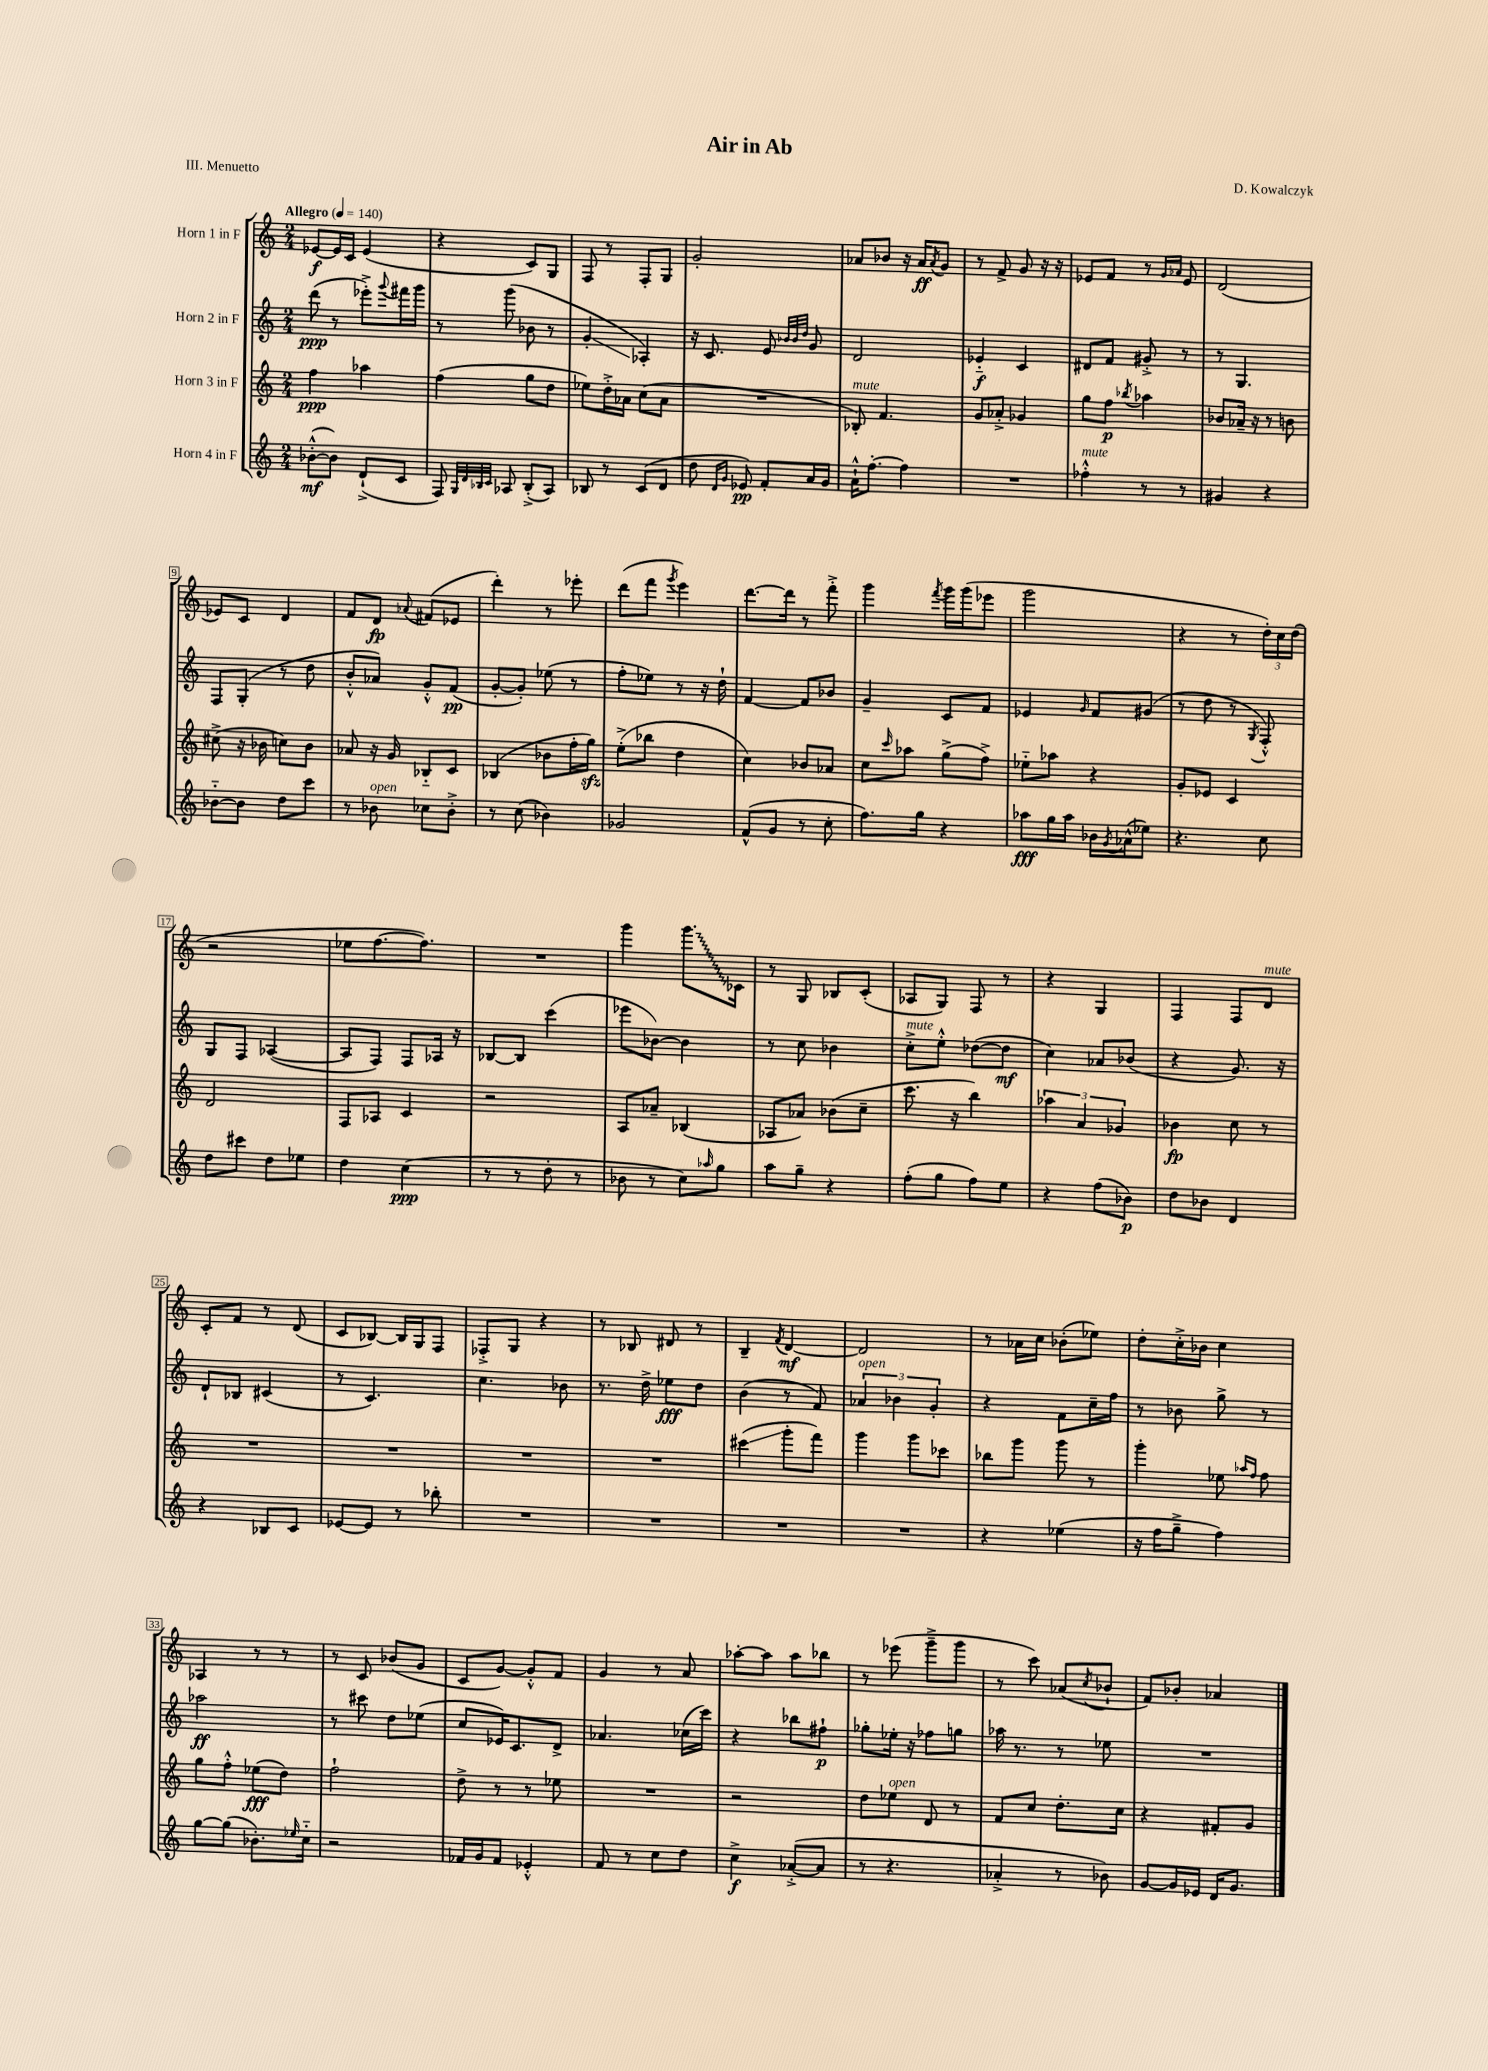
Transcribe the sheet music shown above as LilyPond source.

\header { title = "Air in Ab" composer = "D. Kowalczyk" piece = "III. Menuetto" }
<<
\new StaffGroup <<
\new Staff = "s0" \with { instrumentName = "Horn 1 in F" } {
    \clef treble \key c \major \numericTimeSignature \time 2/4 \tempo "Allegro" 4 = 140
    ees'8~\f ees'16 c'16 ees'4( |
    r4 c'8) g8 |
    f8 r8 f8-. g8 |
    g'2-. |
    aes'8 bes'8 r16 aes'16\ff \acciaccatura { aes'8 } g'8 |
    r8 f'8-> g'8 r16 r16 |
    ees'8 f'8 r8 \grace { g'16 aes'16 } ees'8 |
    d'2( |
    ees'8) c'8 d'4 |
    f'8 d'8\fp \appoggiatura { aes'8 } fis'8( ees'8 |
    d'''4-.) r8 ees'''8-. |
    d'''8( f'''8 \acciaccatura { g'''8 } e'''4) |
    d'''8.~ d'''16 r8 f'''8-.-> |
    g'''4 \acciaccatura { f'''8 } g'''16 g'''16( ees'''8 |
    g'''2 |
    r4 r8 \tuplet 3/2 { d''16-.) c''16 d''16( } |
    r2 |
    ees''8 f''8.~ f''8.) |
    R2 |
    g'''4 \once \override Glissando.style = #'zigzag g'''8.\glissando ces'16 |
    r8 g8 bes8 c'8-.( |
    aes8 g8) f8 r8 |
    r4 g4 |
    f4 f8 d'8^\markup { \italic "mute" } |
    c'8-. f'8 r8 d'8( |
    c'8 bes8~) bes16 g16 f8 |
    fes8-.-> g8 r4 |
    r8 bes8 dis'8 r8 |
    b4-- \acciaccatura { f'8 } d'4~\mf |
    d'2 |
    r8 aes'16 c''16 bes'8-.( ees''8) |
    d''8-. c''16-.-> bes'16 c''4 |
    aes4 r8 r8 |
    r8 c'8 bes'8( g'8 |
    c'8 g'8~) g'8-.-^ f'8 |
    g'4 r8 a'8 |
    aes''8~-. aes''8 aes''8 bes''8 |
    r8 ees'''8( g'''8---> g'''8 |
    r8 c'''8) aes'8( \acciaccatura { c''8 } bes'8-! |
    f'8) bes'8-. aes'4 \bar "|." |
}
\new Staff = "s1" \with { instrumentName = "Horn 2 in F" } {
    \clef treble \key c \major \numericTimeSignature \time 2/4
    d'''8\ppp( r8 ees'''8-.->) \appoggiatura { g'''8 } fis'''16 g'''16 |
    r8 g'''8( bes'8 r8 |
    g'4-.\glissando aes4-.) |
    r16 c'8. e'8 \grace { bes'32 bes'32 d''32 } g'8 |
    d'2 |
    ees'4-_\f c'4 |
    dis'8 f'8 gis'8-.-> r8 |
    r8 g4. |
    f8 g8-.( r8 d''8 |
    b'8-.-^ aes'8) g'8-.-^ f'8\pp( |
    g'8~-. g'8-.) ees''8( r8 |
    f''8-. ees''8) r8 r16 d''16-! |
    f'4~ f'8 bes'8 |
    g'4-- c'8 f'8 |
    ees'4 \grace { g'16 } f'8 gis'8( |
    r8 d''8 r8 \acciaccatura { g8 } f8-.-^) |
    g8 f8 aes4~( |
    aes8 f8) f8 aes16 r16 |
    bes8~ bes8 c'''4( |
    ees'''8 bes'8~) bes'4 |
    r8 c''8 bes'4 |
    c''8-.->^\markup { \italic "mute" } e''8-.-^ des''8~( des''8\mf |
    c''4) aes'8 bes'8( |
    r4 g'8.) r16 |
    d'8-! bes8 cis'4( |
    r8 c'4.) |
    c''4. bes'8 |
    r8. d''16-> ees''8\fff d''8 |
    b'4( r8 f'8) |
    \tuplet 3/2 { aes'4^\markup { \italic "open" } bes'4 g'4-. } |
    r4 f'8 c''16-- f''16 |
    r8 bes'8 g''8-> r8 |
    aes''2\ff |
    r8 cis'''8 d''8 ees''8( |
    c''8 ees'16) c'8. d'8-> |
    aes'4. ces''16( c'''16) |
    r4 bes''8 fis''8-!\p |
    ges''8-. ees''16-. r16 fes''8 g''8 |
    aes''16 r8. r8 ees''8 |
    R2 \bar "|." |
}
\new Staff = "s2" \with { instrumentName = "Horn 3 in F" } {
    \clef treble \key c \major \numericTimeSignature \time 2/4
    f''4\ppp aes''4 |
    f''4( g''8 d''8 |
    ees''8) d''16-.-> aes'16 c''8( aes'8 |
    R2 |
    bes8-.^\markup { \italic "mute" }) f'4. |
    g'8 aes'8-.-> ges'4 |
    g''8 f''8\p \acciaccatura { bes''8 } aes''4 |
    bes'8 aes'16-- r16 r8 b'8 |
    cis''8->( r16 bes'16 c''8) bes'8 |
    aes'8 r16 g'16 bes8-_ c'8 |
    bes4( bes'8 f''16-. g''16\sfz) |
    e''8-.->( bes''8 d''4 |
    c''4) bes'8 aes'8 |
    c''8 \grace { c'''16 } aes''8 g''8->( f''8->) |
    ees''8-_ aes''8 r4 |
    g'8-. ees'8 c'4 |
    d'2 |
    f8 aes8 c'4 |
    r2 |
    a8 aes'8-- bes4( |
    aes8 aes'8) bes'8( c''8-- |
    c'''8. r16 b''4) |
    \tuplet 3/2 { aes''4 a'4 ges'4 } |
    bes'4\fp c''8 r8 |
    R2 |
    R2 |
    R2 |
    R2 |
    cis'''4\glissando( g'''8-. f'''8) |
    g'''4 g'''8 ces'''8 |
    bes''8 g'''8 g'''8 r8 |
    g'''4-. ees''8 \grace { aes''16 f''16 } f''8 |
    g''8 f''8-.-^ ees''8\fff( d''8) |
    f''2-! |
    d''8-> r8 r8 ees''8 |
    R2 |
    r2 |
    d''8 ees''8^\markup { \italic "open" } d'8 r8 |
    f'8 c''8 d''8.-. c''16 |
    r4 fis'8-. g'8 \bar "|." |
}
\new Staff = "s3" \with { instrumentName = "Horn 4 in F" } {
    \clef treble \key c \major \numericTimeSignature \time 2/4
    bes'8~-.-^\mf( bes'8) d'8-!->( c'8 |
    f8) \grace { g32 d'32 bes32 c'32 } aes8 bes8-.->( aes8) |
    bes8 r8 c'8( d'8 |
    d''8 \grace { d'16 g'16 } ees'8\pp) f'8-. a'16 g'16 |
    a'16-!-^ f''8.~-. f''4 |
    R2 |
    fes''4-.-^^\markup { \italic "mute" } r8 r8 |
    gis'4 r4 |
    bes'8~-_ bes'8 d''8 c'''8 |
    r8 bes'8^\markup { \italic "open" } ces''8 bes'8-.-> |
    r8 c''8( bes'4) |
    ges'2 |
    f'8-^( g'8 r8 c''8-. |
    f''8.) g''16 r4 |
    aes''8\fff g''16 aes''16 bes'16 \acciaccatura { g'8 } aes'16-^( ees''8) |
    r4. c''8 |
    d''8 cis'''8 d''8 ees''8 |
    d''4 c''4\ppp( |
    r8 r8 d''8-. r8 |
    bes'8 r8 c''8) \grace { aes''16 } g''8 |
    a''8 g''8-- r4 |
    f''8-.( g''8 f''8) e''8 |
    r4 f''8( bes'8\p) |
    d''8 bes'8 d'4 |
    r4 bes8 c'8 |
    ees'8~ ees'8 r8 bes''8-. |
    R2 |
    R2 |
    R2 |
    R2 |
    r4 ees''4( |
    r16 f''16 g''8---> f''4) |
    g''8~ g''8( bes'8.-.) \grace { ees''16 } c''16-_ |
    r2 |
    fes'16 g'16 fes'8 ees'4-.-^ |
    f'8 r8 c''8 d''8 |
    c''4->\f aes'8~-.->( aes'8 |
    r8 r4. |
    aes'4-.-> r8 bes'8) |
    g'8~ g'16 ees'16 d'16 g'8. \bar "|." |
}
>>
>>
\layout { \context { \Score \override BarNumber.stencil = #(make-stencil-boxer 0.1 0.3 ly:text-interface::print) } }
